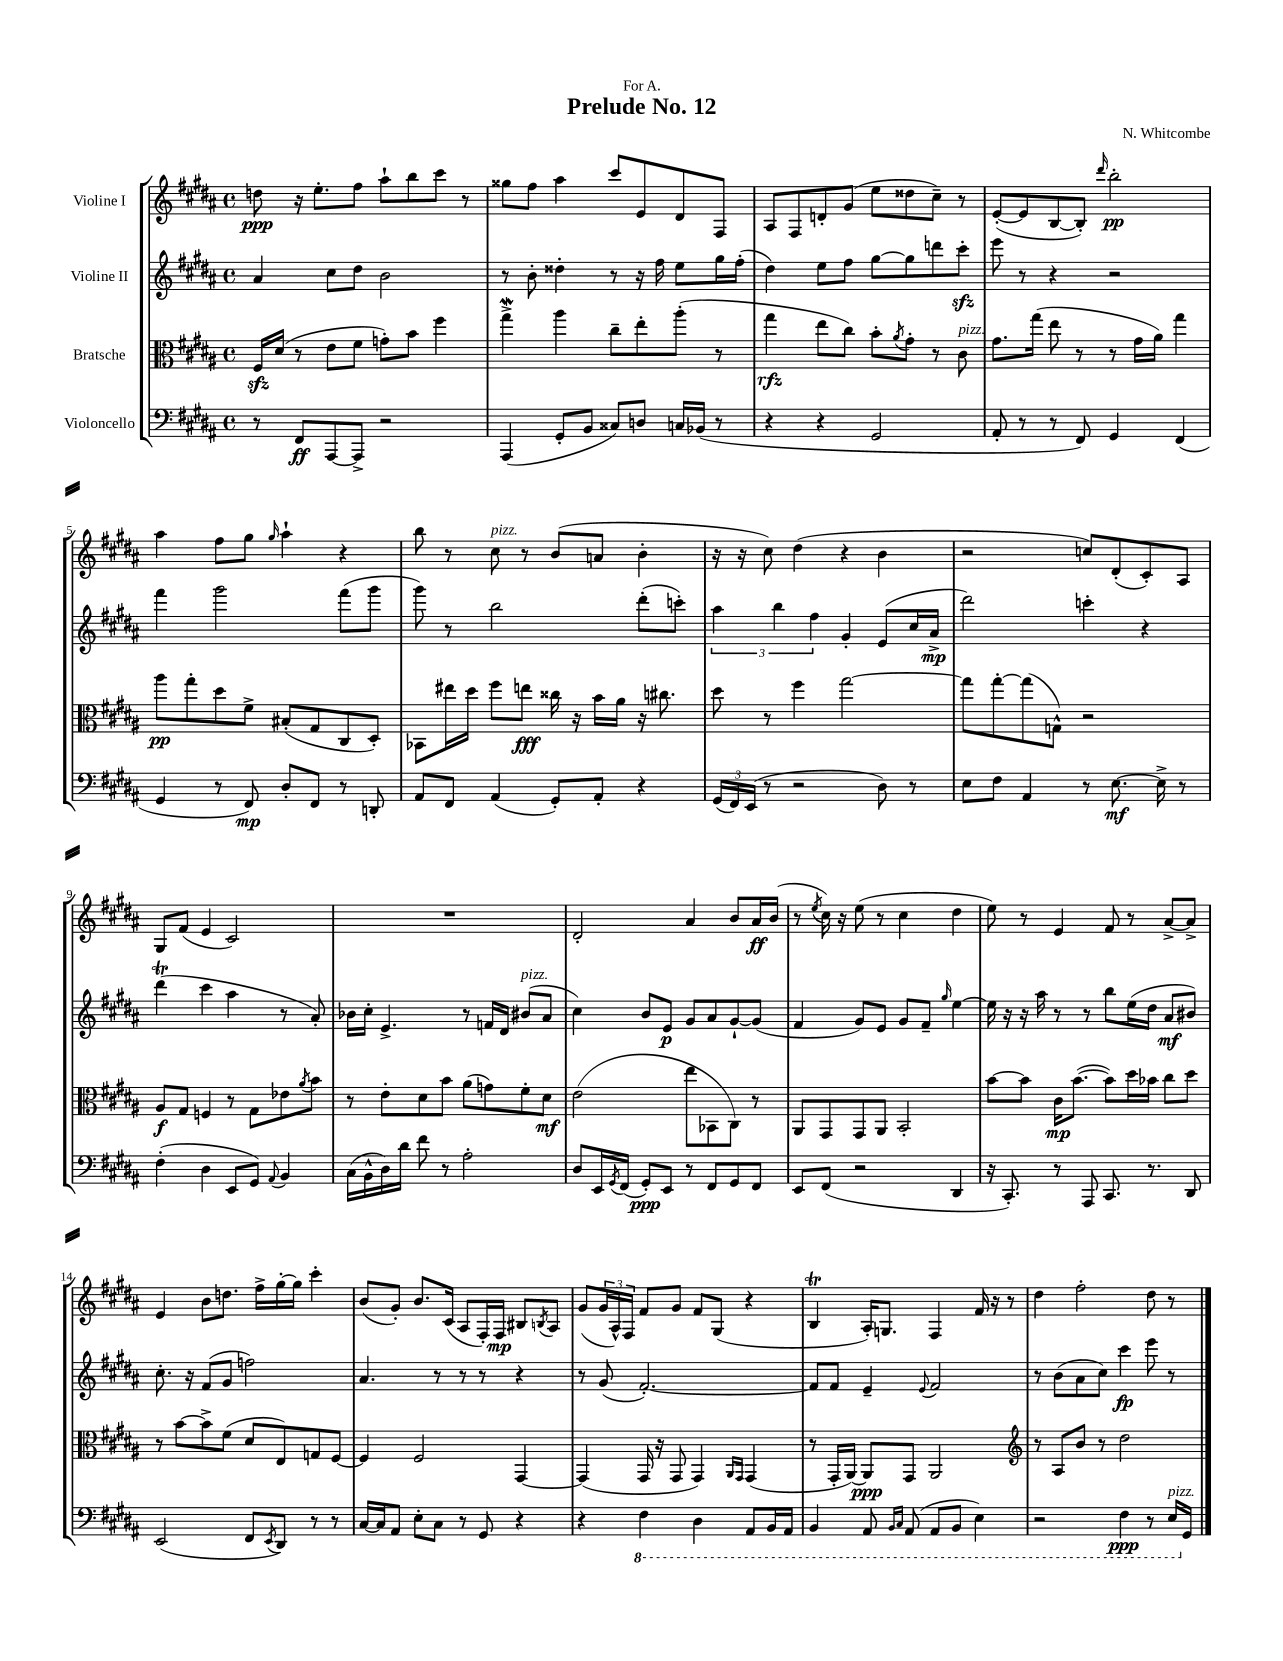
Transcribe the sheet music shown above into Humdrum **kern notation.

**kern	**kern	**kern	**kern
*staff4	*staff3	*staff2	*staff1
*clefF4	*clefC3	*clefG2	*clefG2
*k[f#c#g#d#a#]	*k[f#c#g#d#a#]	*k[f#c#g#d#a#]	*k[f#c#g#d#a#]
*M4/4	*M4/4	*M4/4	*M4/4
*met(c)	*met(c)	*met(c)	*met(c)
8r	16F#/LL	4a#/	8dd\
.	(16d#/JJ	.	.
8FF#/L	8r	.	16r
.	.	.	8.ee'\L
[8AAA#/	8e\L	8cc#\L	.
8AAA#^/]J	8f#\J	8dd#\J	8ff#\J
2r	8g'\L)	2b\	8aa#`\L
.	8b\J	.	8bb\
.	4ff#\	.	8ccc#\J
.	.	.	8r
=	=	=	=
(4AAA#/	4gg#^\	8r	8gg##\L
.	.	8b'\	8ff#\J
8GG#'/L	4aa#\	4dd##'\	4aa#\
8BB/J	.	.	.
8C##/L)	8cc#~\L	8r	8ccc#/L
8D/J	8ee'\	16r	8e/
.	.	16ff#\	.
16C/LL	(8aa#'\J	8ee\L	8d#/
(16BB-/JJ	.	.	.
8r	8r	16gg#\L	8F#/J
.	.	(16ff#'\JJ	.
=	=	=	=
4r	4gg#\	4dd#\)	8A#/L
.	.	.	8F#/
4r	8ee\L	8ee\L	8d'/
.	8cc#\J)	8ff#\J	(8g#/J
2GG#/	8b'\L	[8gg#\L	8ee\L
.	8qa#/	.	.
.	8g#'\J	8gg#\]	8dd##\
.	8r	8ddd\	8cc#~\J)
.	8c#\	8ccc#'\J	8r
=	=	=	=
8AA#'/	8.g#\L	8eee\	([8e'/L
8r	.	8r	8e/]
.	(16gg#\Jk	.	.
8r	8ee\	4r	[8B/
8FF#/)	8r	.	8B'/]J)
.	.	.	16qqddd#/
4GG#/	8r	2r	2bb'\
.	16g#\LL	.	.
.	16a#\JJ)	.	.
(4FF#/	4gg#\	.	.
=	=	=	=
4GG#/	8aa#\L	4fff#\	4aa#\
.	8gg#'\	.	.
8r	8dd#\	2ggg#\	8ff#\L
8FF#/)	8f#^\J	.	8gg#\J
.	.	.	16qqgg#/
8D#'/L	(8B#'/L	.	4aa#`\
8FF#/J	8G#/	.	.
8r	8C#/	(8fff#\L	4r
8DD'/	8D#'/J)	8ggg#\J	.
=	=	=	=
8AA#/L	8BB-\L	8ggg#\)	8bb\
8FF#/J	16ee#\L	8r	8r
.	16dd#\JJ	.	.
(4AA#/	8ff#\L	2bb\	8cc#\
.	8ee\J	.	8r
8GG#'/L)	16cc##\	.	(8b/L
.	16r	.	.
8AA#'/J	16b\LL	.	8a/J
.	16a#\JJ	.	.
4r	16r	(8ddd#'\L	4b'\
.	8.cc#\	.	.
.	.	8ccc'\J)	.
=	=	=	=
(24GG#/LL	8dd#\	6aa#\	16r
24FF#/)	.	.	.
.	.	.	16r
(24EE/JJ	.	.	.
8r	8r	.	8cc#\)
.	.	6bb\	.
2r	4ff#\	.	(4dd#\
.	.	6ff#\	.
.	[2gg#\	4g#'/	4r
8D#\)	.	(8e/L	4b\
8r	.	16cc#/L	.
.	.	16a#^/JJ	.
=	=	=	=
8E\L	8gg#\]L	2ddd#\)	2r
8F#\J	[8gg#'\	.	.
4AA#/	(8gg#\]	.	.
.	8G^^\J)	.	.
8r	2r	4ccc'\	8cc/L)
[8.E\	.	.	(8d#'/
.	.	4r	8c#'/)
16E^\]	.	.	.
8r	.	.	8A#/J
=	=	=	=
(4F#'\	8A#/L	(4ddd#\	8G#/L
.	8G#/J	.	(8f#/J
4D#\	4F/	4ccc#\	4e/
8EE/L	8r	4aa#\	2c#/)
8GG#/J)	8G#\L	.	.
8qqAA#/	.	.	.
4BB/	8e-\	8r	.
.	8qa#/	.	.
.	8b\J	8a#'/)	.
=	=	=	=
(16C#\LL	8r	16b-\LL	1r
16BB^^\	.	16cc#'\JJ	.
16D#\)	8e'\L	4.e^/	.
16d#\JJ	.	.	.
8f#\	8d#\	.	.
8r	8b\J	.	.
2A#'\	(8a#\L	8r	.
.	8g\)	16f/LL	.
.	.	16d#/JJ	.
.	8f#'\	(8b#/L	.
.	8d#\J	8a#/J	.
=	=	=	=
8D#/L	(2e\	4cc#\)	2d#'/
16EE/L	.	.	.
8qGG#/	.	.	.
(16FF#/JJ	.	.	.
8GG#'/L)	.	8b/L	.
8EE/J	.	8e/J	.
8r	8ee\L	8g#/L	4a#/
8FF#/L	8BB-\	8a#/	.
8GG#/	8C#\J)	[8g#`/	8b/L
8FF#/J	8r	(8g#/]J	16a#/L
.	.	.	(16b/JJ
=	=	=	=
8EE/L	8AA#/L	4f#/	8r
.	.	.	8qee/
(8FF#/J	8GG#/	.	16cc#\)
.	.	.	16r
2r	8GG#/	8g#/L)	(8ee\
.	8AA#/J	8e/J	8r
.	2BB'/	8g#/L	4cc#\
.	.	8f#~/J	.
.	.	16qqgg#/	.
4DD#/	.	[4ee\	4dd#\
=	=	=	=
16r	[8b\L	16ee\]	8ee\)
8.CC#'/)	.	16r	.
.	8b\]J	16r	8r
.	.	16aa#\	.
8r	16c#\LK	8r	4e/
.	([8.b\J	.	.
8AAA#/	.	8r	.
8.CC#/	8b\]L)	8bb\L	8f#/
.	16dd#\L	(16ee\L	8r
8.r	16b-\JJ	16dd#\JJ	.
.	8cc#\L	8a#/L	[8a#^/L
8DD#/	8dd#\J	8b#/J)	8a#^/]J
=	=	=	=
(2EE/	8r	8.cc#'\	4e/
.	[8b\L	.	.
.	.	16r	.
.	8b^\]	(8f#/L	8b\L
.	(8f#\J	8g#/J	8.dd\J
8FF#/L	8d#/L	2ff\)	.
.	.	.	16ff#^\LL
8qEE/	.	.	.
8DD#/J)	8E/)	.	[16gg#'\
.	.	.	16gg#\]JJ
8r	8G/	.	4ccc#'\
8r	[8F#/J	.	.
=	=	=	=
[16C#/LL	4F#/]	4.a#/	(8b/L
16C#/]J	.	.	.
8AA#/J	.	.	8g#'/J)
8E'\L	2F#/	.	8.b/L
8C#\J	.	8r	.
.	.	.	(16c#/Jk
8r	.	8r	8A#/L
8GG#/	.	8r	16F#'/L)
.	.	.	16F#/JJ
4r	[4GG#/	4r	8B#/L
.	.	.	8qB/
.	.	.	8A#/J
=	=	=	=
4r	(4GG#/]	8r	(8g#/L
.	.	(8g#/	24g#/L
.	.	.	24A#^^/)
.	.	.	24F#/JJ
4FF#\	16GG#/	[2.f#'/)	8f#/L
.	16r	.	.
.	8GG#/	.	8g#/J
4DD#\	4GG#/)	.	8f#/L
.	.	.	(8G#/J
.	16qqAA#/LL	.	.
.	16qqGG#/JJ	.	.
8AAA#/L	(4GG#/	.	4r
16BBB/L	.	.	.
16AAA#/JJ	.	.	.
=	=	=	=
4BBB/	8r	8f#/]L	4B/
.	16GG#'/LL	8f#/J	.
.	[16AA#/JJ)	.	.
8AAA#/	8AA#/]L	4e~/	16A#'/LK)
.	.	.	8.G/J
16qqBBB/LL	.	.	.
16qqCC#/JJ	.	.	.
(8AAA#/	8GG#/J	.	.
.	.	8qqe/	.
8AAA#/L	2AA#/	2f#/	4F#/
8BBB/J	.	.	.
4EE\)	.	.	16f#/
.	.	.	16r
.	.	.	8r
=	=	=	=
*	*clefG2	*	*
2r	8r	8r	4dd#\
.	8A#/L	(8b\L	.
.	8b/J	8a#\	2ff#'\
.	8r	8cc#\J)	.
4FF#\	2dd#\	4ccc#\	.
8r	.	8eee\	8dd#\
16EE/LL	.	8r	8r
16GG#/JJ	.	.	.
==	==	==	==
*-	*-	*-	*-
